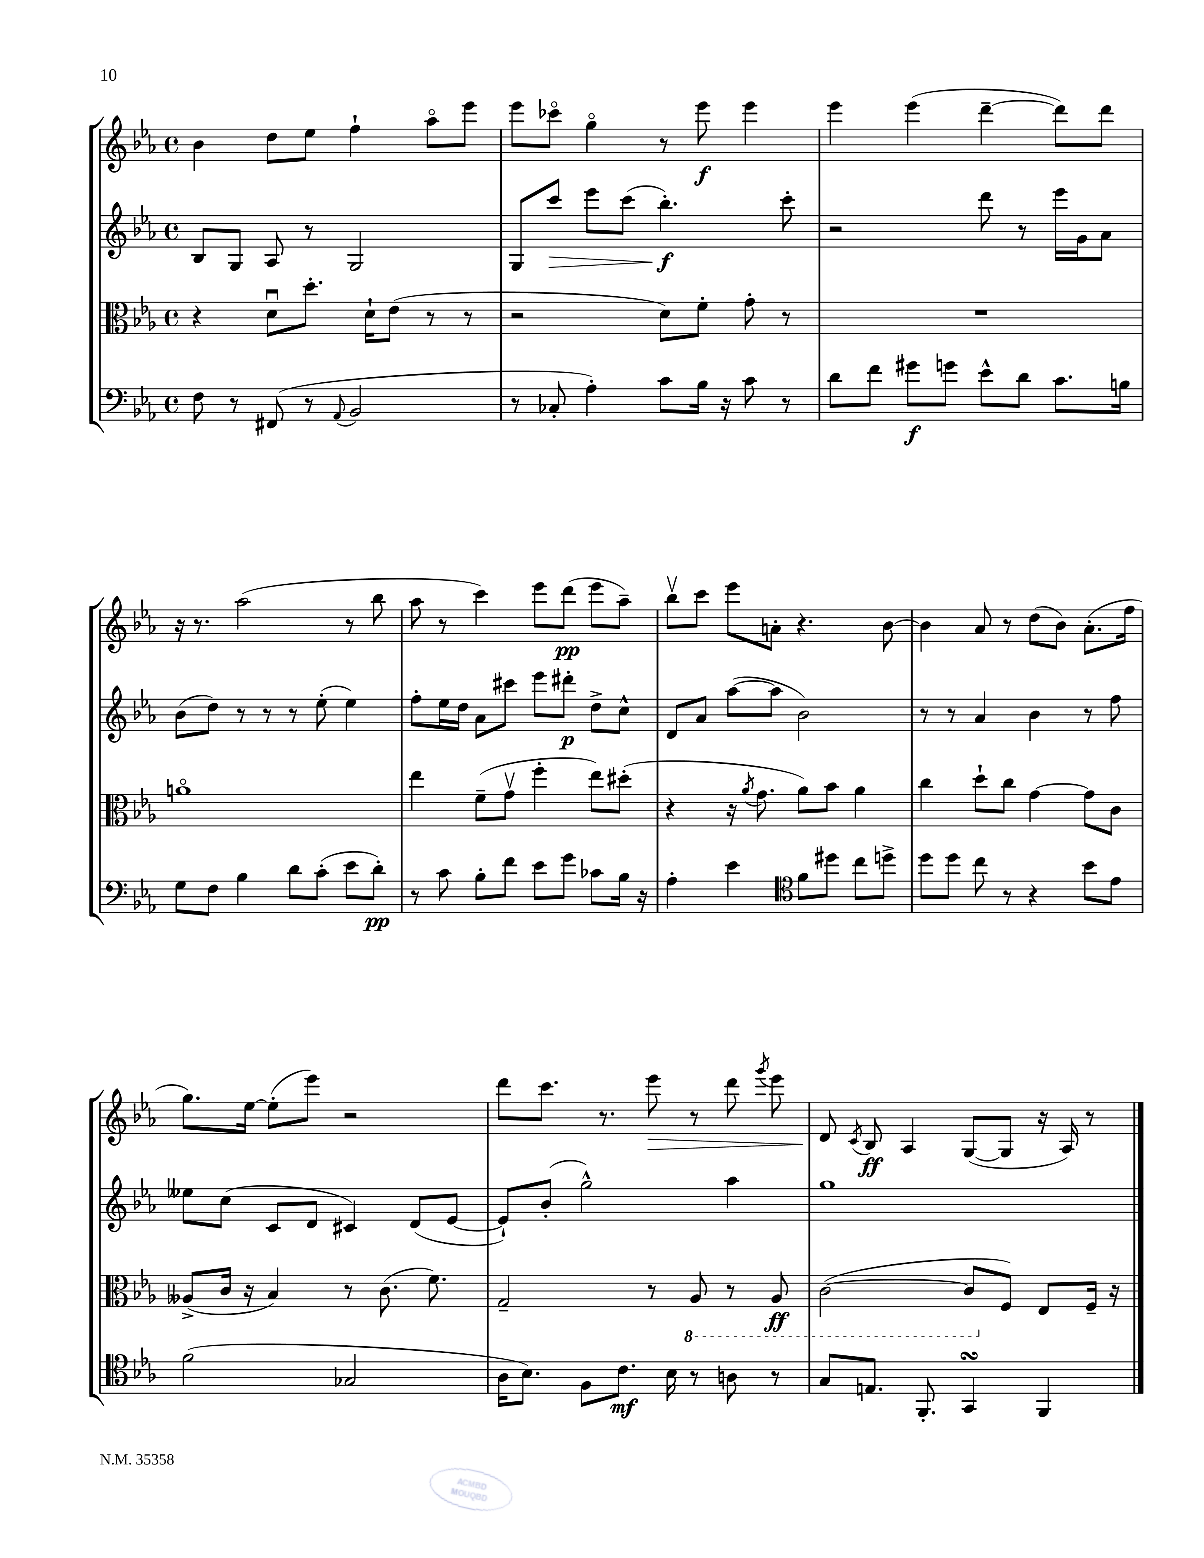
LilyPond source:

<<
\new StaffGroup <<
\new Staff = "s0" {
    \clef treble \key ees \major \defaultTimeSignature \time 4/4
    \autoBeamOff bes'4 d''8[ ees''8] f''4-! aes''8[\flageolet ees'''8] |
    ees'''8[ ces'''8]\flageolet g''4\flageolet r8 ees'''8\f ees'''4 |
    ees'''4 ees'''4( d'''4~-- d'''8[) d'''8] |
    r16 r8. aes''2( r8 bes''8 |
    aes''8 r8 c'''4) ees'''8[ d'''8]\pp( ees'''8[ aes''8]--) |
    bes''8[\upbow c'''8] ees'''8[ a'8]-. r4. bes'8~ |
    bes'4 aes'8 r8 d''8[( bes'8]) aes'8.[-.( f''16] |
    g''8.[) ees''16]~ ees''8[-.( ees'''8]) r2 |
    d'''8[ c'''8.] r8. ees'''8\> r8 d'''8 \acciaccatura { g'''8 } ees'''8 |
    d'8\! \acciaccatura { c'8 } bes8\ff aes4 g8[~( g8] r16 aes16) r8 \bar "|." |
}
\new Staff = "s1" {
    \clef treble \key ees \major \defaultTimeSignature \time 4/4
    \autoBeamOff bes8[ g8] aes8 r8 g2 |
    g8[ c'''8]\> ees'''8[ c'''8]( bes''4.-.\f\!) c'''8-. |
    r2 d'''8 r8 ees'''16[ g'16 aes'8] |
    bes'8[( d''8]) r8 r8 r8 ees''8-.( ees''4) |
    f''8[-. ees''16 d''16] aes'8[ cis'''8] ees'''8[ dis'''8]-.\p d''8[-> c''8]-^ |
    d'8[ aes'8] aes''8[~( aes''8] bes'2) |
    r8 r8 aes'4 bes'4 r8 f''8 |
    eeses''8[ c''8]( c'8[ d'8] cis'4) d'8[( ees'8]~ |
    ees'8[-!) bes'8]-.( g''2-^) aes''4 |
    g''1 \bar "|." |
}
\new Staff = "s2" {
    \clef alto \key ees \major \defaultTimeSignature \time 4/4
    \autoBeamOff r4 d'8[\downbow d''8.]-. d'16[-! ees'8]( r8 r8 |
    r2 d'8[) f'8]-. g'8-. r8 |
    R1 |
    a'1\flageolet |
    ees''4 f'8[--( g'8]\upbow f''4-. ees''8[) dis''8]-.( |
    r4 r16 \acciaccatura { aes'8 } g'8. aes'8[) bes'8] aes'4 |
    c''4 d''8[-! c''8] g'4~ g'8[ c'8] |
    aeses8[->( c'16] r16 bes4) r8 c'8.( f'8.) |
    g2-- r8 \ottava #-1 aes,8 r8 aes,8\ff |
    c2~( c8[ \ottava #0 f8]) ees8[ f16]-- r16 \bar "|." |
}
\new Staff = "s3" {
    \clef bass \key ees \major \defaultTimeSignature \time 4/4
    \autoBeamOff f8 r8 fis,8( r8 \appoggiatura { aes,8 } bes,2 |
    r8 ces8-. aes4-.) c'8[ bes16] r16 c'8 r8 |
    d'8[ f'8] gis'8[\f g'8] ees'8[-^ d'8] c'8.[ b16] |
    g8[ f8] bes4 d'8[ c'8]-.( ees'8[ d'8]-.\pp) |
    r8 c'8 bes8[-. f'8] ees'8[ g'8] ces'8[ bes16] r16 |
    aes4-. ees'4 \clef tenor f'8[ dis''8] c''8[ d''8]-> |
    d''8[ d''8] c''8 r8 r4 bes'8[ ees'8] |
    f'2( ges2 |
    aes16[ bes8.]) f8[ c'8.]\mf bes16 r8 a8 r8 |
    g8[ e8.] f,8.-. g,4\turn f,4 \bar "|." |
}
>>
>>
\layout { \context { \Score \remove "Bar_number_engraver" } }
